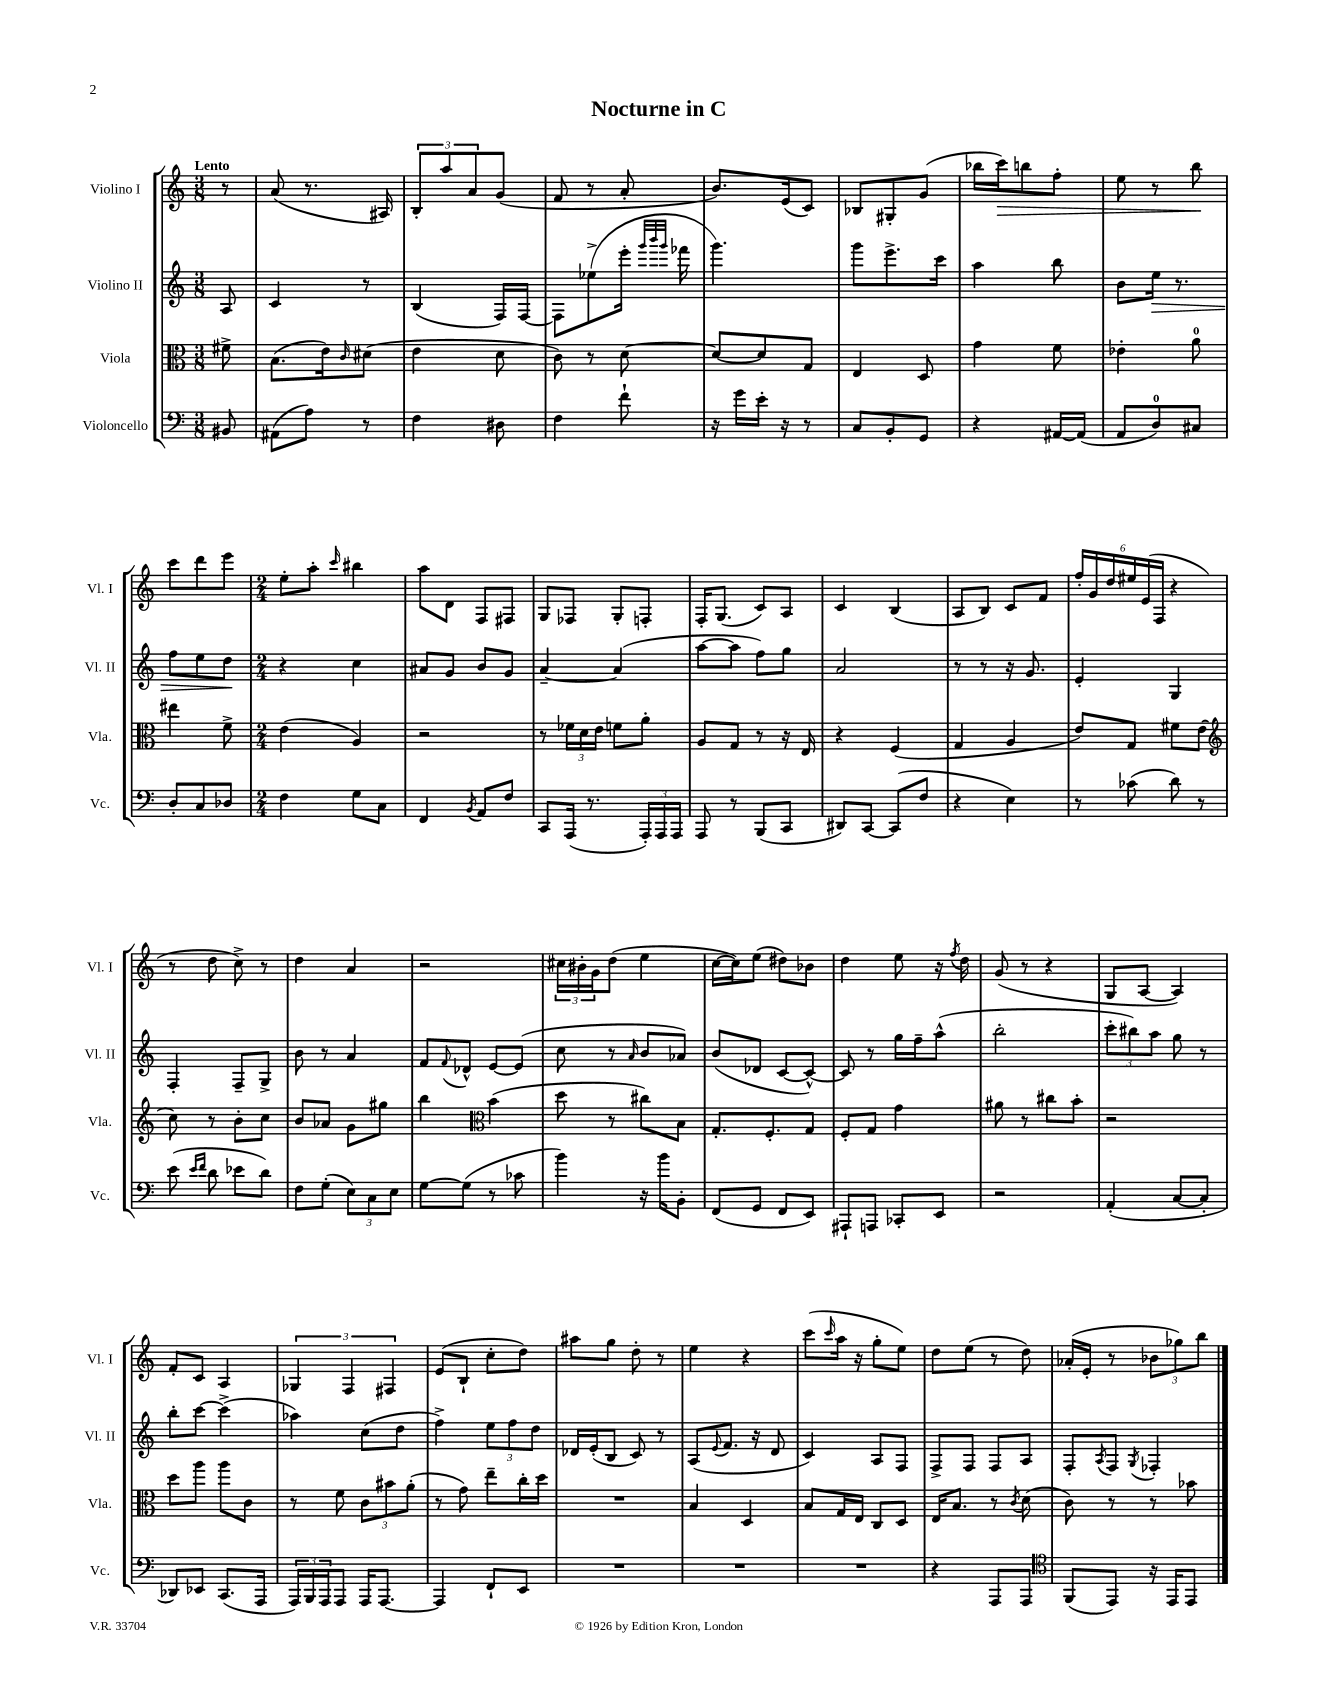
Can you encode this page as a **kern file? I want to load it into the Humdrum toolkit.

**kern	**kern	**kern	**dynam	**kern	**dynam
*part4	*part3	*part2	*part2	*part1	*part1
*staff4	*staff3	*staff2	*staff2	*staff1	*staff1
*I"Violoncello	*I"Viola	*I"Violino II	*	*I"Violino I	*
*I'Vc.	*I'Vla.	*I'Vl. II	*	*I'Vl. I	*
*clefF4	*clefC3	*clefG2	*	*clefG2	*
*k[]	*k[]	*k[]	*	*k[]	*
*M3/8	*M3/8	*M3/8	*	*M3/8	*
=	=	=	=	=	=
!	!	!	!	!LO:TX:a:B:t=Lento	!
8BB#X/	8f#X^\	8A/	.	8r	.
=1	=1	=1	=1	=1	=1
(8AA#X\L	(8.B\L	4c/	.	(8a/	.
8A\J)	.	.	.	8.r	.
.	16e\k)	.	.	.	.
.	16qqc/	.	.	.	.
8r	(8d#X\J	8r	.	.	.
.	.	.	.	16A#X/)	.
=2	=2	=2	=2	=2	=2
4F\	4e\	(4B/	.	12B'/L	.
.	.	.	.	12aa/	.
.	.	.	.	12a/	.
8D#X\	8d\	16F/LL)	.	(8g/J	.
.	.	[16F/JJ	.	.	.
=3	=3	=3	=3	=3	=3
4F\	8c\)	8F\L]	.	8f/	.
.	8r	(8ee-X^\	.	8r	.
8f`\	[8d\	16eee'\Jk	.	8a'/	.
.	.	32qqggg/LLL	.	.	.
.	.	32qqbbb/	.	.	.
.	.	32qqggg/JJJ	.	.	.
.	.	16fff-X\	.	.	.
=4	=4	=4	=4	=4	=4
16r	8d/L_	4.ggg\)	.	8.b/L)	.
16g\LL	.	.	.	.	.
16e'\JJ	8d/]	.	.	.	.
16r	.	.	.	(16e/k	.
8r	8G/J	.	.	8c/J)	.
=5	=5	=5	=5	=5	=5
8C/L	4E/	8ggg\L	.	8B-X/L	.
8BB'/	.	8.eee^\	.	8G#X'/	.
8GG/J	8D/	.	.	(8g/J	.
.	.	16ccc\Jk	.	.	.
=6	=6	=6	=6	=6	=6
4r	4g\	4aa\	.	16bb-X\LL	.
!	!	!	!	!	!LO:HP:b
.	.	.	.	16ccc\J)	>
.	.	.	.	8bbn\	.
[16AA#X/LL	8f\	8bb\	.	8ff'\J	.
(16AA#/JJ]	.	.	.	.	.
=7	=7	=7	=7	=7	=7
8AA/L	4e-X'\	8b\L	.	8ee\	.
!	!	!	!LO:HP:b	!	!
8D/)	.	16ee\Jk	>	8r	.
.	.	8.r	.	.	.
8C#X/J	8a\	.	.	8bb\	.
.	.	.	.	.	]
!!LO:LB:g=z
=8	=8	=8	=8	=8	=8
8D'/L	4ee#X\	8ff\L	.	8ccc\L	.
8C/	.	8ee\	.	8ddd\	.
8D-X/J	8f^\	8dd\J	.	8eee\J	.
.	.	.	]	.	.
=9	=9	=9	=9	=9	=9
*M2/4	*M2/4	*M2/4	*	*M2/4	*
4F\	(4e\	4r	.	8ee'\L	.
.	.	.	.	8aa'\J	.
.	.	.	.	16qqccc/	.
8G\L	4A/)	4cc\	.	4bb#X\	.
8C\J	.	.	.	.	.
=10	=10	=10	=10	=10	=10
4FF/	2r	8a#X/L	.	8aa\L	.
.	.	8g/J	.	8d\J	.
8qBB/	.	.	.	.	.
8AA/L	.	8b/L	.	8F/L	.
8F/J	.	8g/J	.	8F#X/J	.
=11	=11	=11	=11	=11	=11
8CC/L	8r	[4a~/	.	8G/L	.
(16AAA/Jk	24f-X\LL	.	.	8F-X/J	.
.	24d\	.	.	.	.
8.r	.	.	.	.	.
.	24e\JJ	.	.	.	.
.	8fn\L	(4a/]	.	8G'/L	.
24AAA'/LL)	8a'\J	.	.	8Fn'/J	.
24AAA/	.	.	.	.	.
24AAA/JJ	.	.	.	.	.
=12	=12	=12	=12	=12	=12
8AAA/	8A/L	[8aa\L	.	16F'/KL	.
.	.	.	.	(8.G/J	.
8r	8G/J	8aa\J]	.	.	.
(8BBB/L	8r	8ff\L)	.	8c/L)	.
8CC/J	16r	8gg\J	.	8A/J	.
.	16E/	.	.	.	.
=13	=13	=13	=13	=13	=13
8DD#X/L)	4r	2a/	.	4c/	.
[8CC/J	.	.	.	.	.
(8CC/L]	(4F/	.	.	(4B/	.
8F/J	.	.	.	.	.
=14	=14	=14	=14	=14	=14
4r	4G/	8r	.	8A/L	.
.	.	8r	.	8B/J)	.
4E\)	4A/	16r	.	8c/L	.
.	.	8.g/	.	.	.
.	.	.	.	8f/J	.
=15	=15	=15	=15	=15	=15
8r	8e/L)	4e'/	.	24ff'/LL	.
.	.	.	.	24g/	.
.	.	.	.	24dd/	.
(8c-X\	8G/J	.	.	24ee#X/	.
.	.	.	.	(24e/	.
.	.	.	.	24F/JJ	.
8d\)	8f#X\L	4G/	.	4r	.
8r	(8e\J	.	.	.	.
!!LO:LB:g=z
=16	=16	=16	=16	=16	=16
*	*clefG2	*	*	*	*
(8e\	8cc\)	4F'/	.	8r	.
16qqe/LL	.	.	.	.	.
16qqf/JJ	.	.	.	.	.
8d\	8r	.	.	8dd\	.
8e-X\L	8b'\L	8F~/L	.	8cc^\)	.
8d\J)	8cc\J	8G^/J	.	8r	.
=17	=17	=17	=17	=17	=17
8F\L	8b/L	8b\	.	4dd\	.
(8G'\J	8a-X/J	8r	.	.	.
12E\L)	8g\L	4a/	.	4a/	.
12C\	.	.	.	.	.
.	8gg#X\J	.	.	.	.
12E\J	.	.	.	.	.
=18	=18	=18	=18	=18	=18
[8G\L	4bb\	8f/L	.	2r	.
.	.	8qqf/	.	.	.
(8G\J]	.	8d-X^^/J	.	.	.
*	*clefC3	*	*	*	*
8r	(4b\	[8e/L	.	.	.
8c-X\	.	(8e/J]	.	.	.
=19	=19	=19	=19	=19	=19
4b\)	8dd\	8cc\	.	24cc#X\LL	.
.	.	.	.	24b#X'\	.
.	.	.	.	24g\J	.
.	8r	8r	.	(8dd\J	.
.	.	16qqa/	.	.	.
16r	8cc#X\L)	8b/L	.	4ee\	.
16b\KL	.	.	.	.	.
8BB'\J	8B\J	8a-X/J)	.	.	.
=20	=20	=20	=20	=20	=20
(8FF/L	8.G'/L	(8b/L	.	[16cc\LL	.
.	.	.	.	16cc\J])	.
8GG/J	.	8d-X/J	.	(8ee\J	.
.	8.F'/	.	.	.	.
8FF/L	.	[8c/L	.	8dd#X\L)	.
8EE/J)	8G/J	8c^^/J_)	.	8b-X\J	.
=21	=21	=21	=21	=21	=21
8AAA#X`/L	8F'/L	8c/]	.	4dd\	.
8AAAn/J	8G/J	8r	.	.	.
8CC-X'/L	4g\	16gg\LL	.	8ee\	.
.	.	16ff~\J	.	.	.
8EE/J	.	(8aa^^\J	.	16r	.
.	.	.	.	8qff/	.
.	.	.	.	16dd\	.
=22	=22	=22	=22	=22	=22
2r	8a#X\	2bb'\	.	(8g/	.
.	8r	.	.	8r	.
.	8cc#X\L	.	.	4r	.
.	8b'\J	.	.	.	.
=23	=23	=23	=23	=23	=23
(4AA'/	2r	12ccc'\L	.	8G/L	.
.	.	12bb#X\)	.	.	.
.	.	.	.	[8A/J	.
.	.	12aa\J	.	.	.
[8C/L	.	8gg\	.	4A/])	.
8C'/J]	.	8r	.	.	.
!!LO:LB:g=z
=24	=24	=24	=24	=24	=24
8DD-X/L)	8dd\L	8bb'\L	.	8f'/L	.
8EE-X/J	8aa\J	[8ccc\J	.	8c/J	.
(8.CC/L	8aa\L	(4ccc^\]	.	4A/	.
.	8c\J	.	.	.	.
16AAA/Jk	.	.	.	.	.
=25	=25	=25	=25	=25	=25
24AAA/LL)	8r	4aa-X\)	.	6G-X/	.
24BBB/	.	.	.	.	.
24AAA/J	.	.	.	.	.
8AAA/J	8f\	.	.	.	.
.	.	.	.	6F/	.
16AAA/KL	12c\L	(8cc\L	.	.	.
[8.AAA/J	.	.	.	.	.
.	12b#X\	.	.	6F#X/	.
.	.	8dd\J	.	.	.
.	(12a'\J	.	.	.	.
=26	=26	=26	=26	=26	=26
4AAA/]	8r	4ff^\)	.	(8e/L	.
.	8g\)	.	.	8B`/J	.
8FF`/L	8ee~\L	12ee\L	.	8cc'\L	.
.	.	12ff\	.	.	.
8EE/J	16cc'\L	.	.	8dd\J)	.
.	.	12dd\J	.	.	.
.	16dd\JJ	.	.	.	.
=27	=27	=27	=27	=27	=27
2r	2r	16d-X/LL	.	8aa#X\L	.
.	.	(16e'/J	.	.	.
.	.	8B/J	.	8gg\J	.
.	.	8c/)	.	8dd'\	.
.	.	8r	.	8r	.
=28	=28	=28	=28	=28	=28
2r	4B/	(8A/L	.	4ee\	.
.	.	8qqe/	.	.	.
.	.	8.f/J	.	.	.
.	4D/	.	.	4r	.
.	.	16r	.	.	.
.	.	8d/	.	.	.
=29	=29	=29	=29	=29	=29
2r	8B/L	4c/)	.	(8ccc\L	.
.	.	.	.	16qqccc/	.
.	16G/L	.	.	16aa\Jk	.
.	16E/JJ	.	.	16r	.
.	8C/L	8A/L	.	8gg'\L	.
.	8D/J	8F/J	.	8ee\J)	.
=30	=30	=30	=30	=30	=30
4r	16E/KL	8F^/L	.	8dd\L	.
.	8.B/J	.	.	.	.
.	.	8F/J	.	(8ee\J	.
8AAA/L	8r	8F/L	.	8r	.
.	8qc/	.	.	.	.
8AAA/J	(8d\	8A/J	.	8dd\)	.
=31	=31	=31	=31	=31	=31
*clefC4	*	*	*	*	*
(8FF/L	8c\)	8F'/L	.	(16a-X'/LL	.
.	.	.	.	16e'/JJ	.
.	.	8qA/	.	.	.
8EE/J)	8r	8F/J	.	8r	.
.	.	8qG/	.	.	.
16r	8r	4F-X'/	.	12b-X\L	.
16EE/KL	.	.	.	.	.
.	.	.	.	12gg-X\)	.
8EE/J	8b-X\	.	.	.	.
.	.	.	.	12bb\J	.
==	==	==	==	==	==
*-	*-	*-	*-	*-	*-
